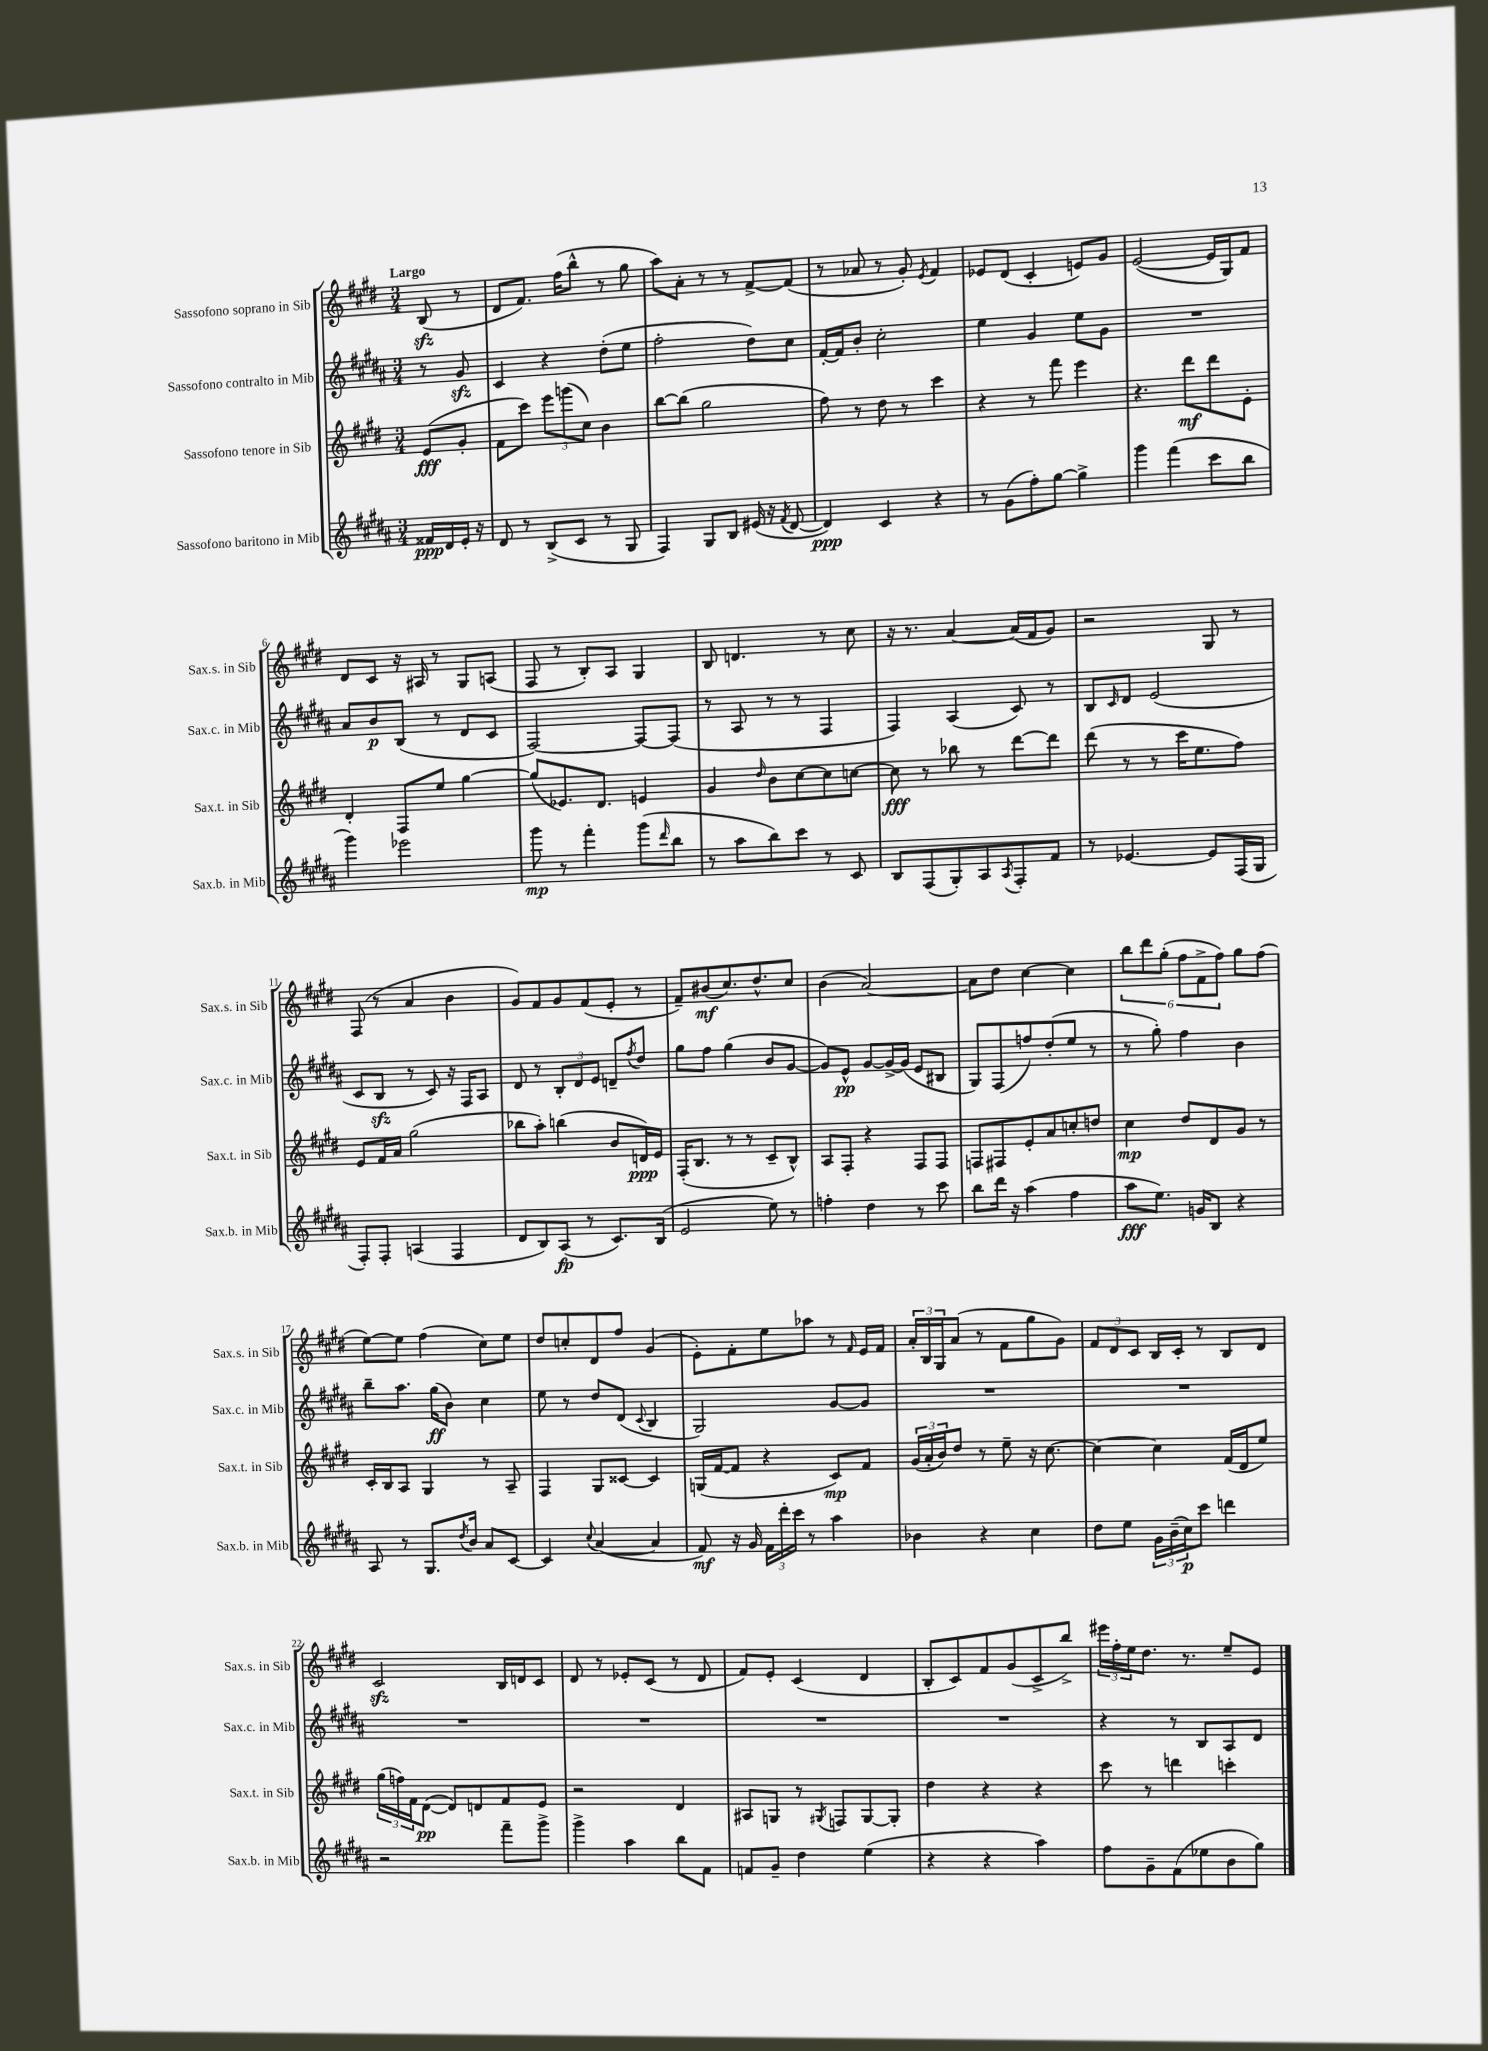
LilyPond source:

<<
\new StaffGroup <<
\new Staff = "s0" \with { instrumentName = "Sassofono soprano in Sib" shortInstrumentName = "Sax.s. in Sib" } {
    \clef treble \key e \major \numericTimeSignature \time 3/4 \partial 4 \tempo "Largo"
    b8\sfz( r8 |
    dis'8 fis'8.) fis''16( b''8-^ r8 gis''8 |
    a''8) a'8-. r8 r8 fis'8~-> fis'8( |
    r8 aes'8 r8 gis'8-.) \acciaccatura { e'8 } fis'4 |
    ees'8 dis'8( cis'4-. e'8) gis'8 |
    e'2~( e'16 gis16) fis'8 |
    dis'8 cis'8 r16 ais16 r8 gis8 a8( |
    fis8 r8 b8-.) a8 gis4 |
    b8 d'4. r8 cis''8 |
    r16 r8. a'4~ a'16( fis'16 gis'8) |
    r2 gis8 r8 |
    fis8( r8 a'4 b'4 |
    gis'8) fis'8 gis'8 fis'8( e'8-. r8 |
    fis'8--) bis'8\mf( cis''8.) dis''8.-^ cis''8 |
    b'4( a'2~) |
    a'8 dis''8 cis''4~ cis''4 |
    \tuplet 6/4 { b''8 dis'''8 gis''8-.( fis''8 fis'8-> fis''8) } gis''8 fis''8( |
    e''8~) e''8 fis''4( cis''8) e''8 |
    dis''8 c''8-. dis'8 fis''8 gis'4( |
    e'8-.) fis'8-. e''8 aes''8 r8 \grace { fis'16 } e'16 fis'16 |
    \tuplet 3/2 { a'16-. b16 gis16 } a'8( r8 fis'8 gis''8 gis'8) |
    \tuplet 3/2 { fis'8 dis'8 cis'8 } b16 cis'16-. r8 b8 dis'8 |
    cis'2\sfz b16 d'16 cis'8 |
    dis'8 r8 ees'8-. cis'8( r8 dis'8 |
    fis'8) e'8-. cis'4( dis'4 |
    b8-. cis'8) fis'8 gis'8( cis'8-> b''8->) |
    \tuplet 3/2 { eis'''16 fis''16-. e''16 } dis''8. r8. e''8-- e'8 \bar "|." |
}
\new Staff = "s1" \with { instrumentName = "Sassofono contralto in Mib" shortInstrumentName = "Sax.c. in Mib" } {
    \clef treble \key b \major \numericTimeSignature \time 3/4 \partial 4
    r8 gis'8\sfz |
    cis'4 r4 dis''8-.( e''8 |
    fis''2-. dis''8) cis''8 |
    fis'16~-. fis'16 b'8-. cis''2-. |
    e''4 gis'4 e''8 gis'8 |
    R2. |
    ais'8 b'8\p b8( r8 dis'8 cis'8 |
    fis2~) fis8~ fis8( |
    r8 ais8 r8 r8 fis4 |
    fis4) ais4( cis'8) r8 |
    b8 \grace { cis'16 } dis'8 e'2( |
    cis'8 b8\sfz r8 cis'8) r16 fis16 ais8 |
    dis'8 r8 \tuplet 3/2 { b8-. dis'8 e'8 } d'8-- \acciaccatura { fis''8 } dis''8 |
    gis''8 fis''8 gis''4( b'8 gis'8~ |
    gis'8) e'8-^\pp gis'8~ gis'16~-> gis'16( e'8 bis8 |
    gis8) fis8( f''8) dis''8-.( e''8 r8 |
    r8 gis''8-.) fis''4 b'4 |
    b''8-- ais''8. gis''16\ff( b'8) cis''4 |
    e''8 r8 dis''8 dis'8( \appoggiatura { cis'8 } b4 |
    gis2) gis'8~ gis'8 |
    R2. |
    R2. |
    R2. |
    R2. |
    R2. |
    R2. |
    r4 r8 b8 ais8 dis'8 \bar "|." |
}
\new Staff = "s2" \with { instrumentName = "Sassofono tenore in Sib" shortInstrumentName = "Sax.t. in Sib" } {
    \clef treble \key e \major \numericTimeSignature \time 3/4 \partial 4
    e'8\fff( gis'8-. |
    fis'8 cis'''8) \tuplet 3/2 { e'''8 g'''8( cis''8) } b'4 |
    b''8~ b''8( gis''2 |
    fis''8) r8 dis''8 r8 cis'''4 |
    r4 r8 fis'''8 e'''4 |
    r4. dis'''8\mf dis'''8 e'8-. |
    dis'4-. fis8 e''8 gis''4~ |
    gis''8( ees'8.) dis'8. e'4 |
    gis'4 \grace { dis''16 } b'8 cis''8~ cis''8 c''8~ |
    c''8\fff r8 bes''8 r8 dis'''8~ dis'''8 |
    dis'''8( r8 r8 cis'''16 e''8. fis''8) |
    e'8 fis'16 a'16 gis''2( |
    bes''8 a''8-.) b''4( b'8 d'16\ppp) e'16 |
    fis16-.( b8. r8 r8 cis'8-- b8-^) |
    a8 fis8-. r4 fis8 fis8 |
    f8 fis8 e'8-. a'8 c''8-. d''8 |
    cis''4\mp dis''8 dis'8 gis'8 r8 |
    cis'16-. b16 a8 gis4 r8 a8-- |
    fis4 gis8 cisis'8~ cisis'4 |
    g16( fis'16~ fis'8 r4 cis'8\mp) fis'8 |
    \tuplet 3/2 { gis'16( a'16-. b'16) } dis''8 r8 e''8-- r16 cis''8.~ |
    cis''4~ cis''4 fis'16( dis'16 e''8) |
    \tuplet 3/2 { gis''16( f''16) fis'16 } dis'8~\pp( dis'8) d'8 fis'8 e'8 |
    r2 dis'4 |
    ais8 g8 r8 \acciaccatura { gis8 } f8 gis8~ gis8-. |
    dis''4 r4 r4 |
    cis'''8 r8 d'''4 c'''4-. \bar "|." |
}
\new Staff = "s3" \with { instrumentName = "Sassofono baritono in Mib" shortInstrumentName = "Sax.b. in Mib" } {
    \clef treble \key b \major \numericTimeSignature \time 3/4 \partial 4
    fisis'16\ppp dis'16 e'16-. r16 |
    dis'8 r8 b8->( cis'8 r8 gis8 |
    fis4) gis8 b8 eis'16( r16 \acciaccatura { fis'8 } dis'8~ |
    dis'4\ppp) cis'4 r4 |
    r8 gis'8( fis''8-.) gis''8~ gis''4-> |
    gis'''4 fis'''4( cis'''8 b''8 |
    gis'''4) ees'''2 |
    gis'''8\mp r8 fis'''4-. gis'''8( \grace { dis'''16 } b''8 |
    r8 ais''8 b''8) cis'''8 r8 cis'8 |
    b8 fis8( gis8-.) ais8 \acciaccatura { ais8 } fis8-. fis'8 |
    r8 ees'4.~ ees'8 fis16( gis16 |
    fis8-.) fis8-. a4( fis4 |
    dis'8 b8) ais8\fp( r8 cis'8.) b16( |
    e'2 e''8) r8 |
    f''4-. dis''4 r8 cis'''8 |
    b''8 dis'''16 r16 ais''4( fis''4 |
    ais''8\fff e''8.) g'16 b8 r4 |
    ais8 r8 gis8. \acciaccatura { dis''8 } b'16 ais'8 cis'8~ |
    cis'4 \appoggiatura { cis''8 } ais'4~( ais'4 |
    fis'8\mf) r16 gis'16 \tuplet 3/2 { fis'16 dis'''16-. cis'''16 } r8 ais''4 |
    bes'4 r4 cis''4 |
    dis''8 e''8 \tuplet 3/2 { gis'16 b'16--( cis''16\p) } cis'''8 d'''4 |
    r2 fis'''8-- gis'''8-> |
    gis'''4-> ais''4 b''8 fis'8 |
    f'8 gis'8-- dis''4 e''4( |
    r4 r4 ais''4) |
    fis''8 gis'8-- fis'8( ees''8 b'8 gis''8) \bar "|." |
}
>>
>>
